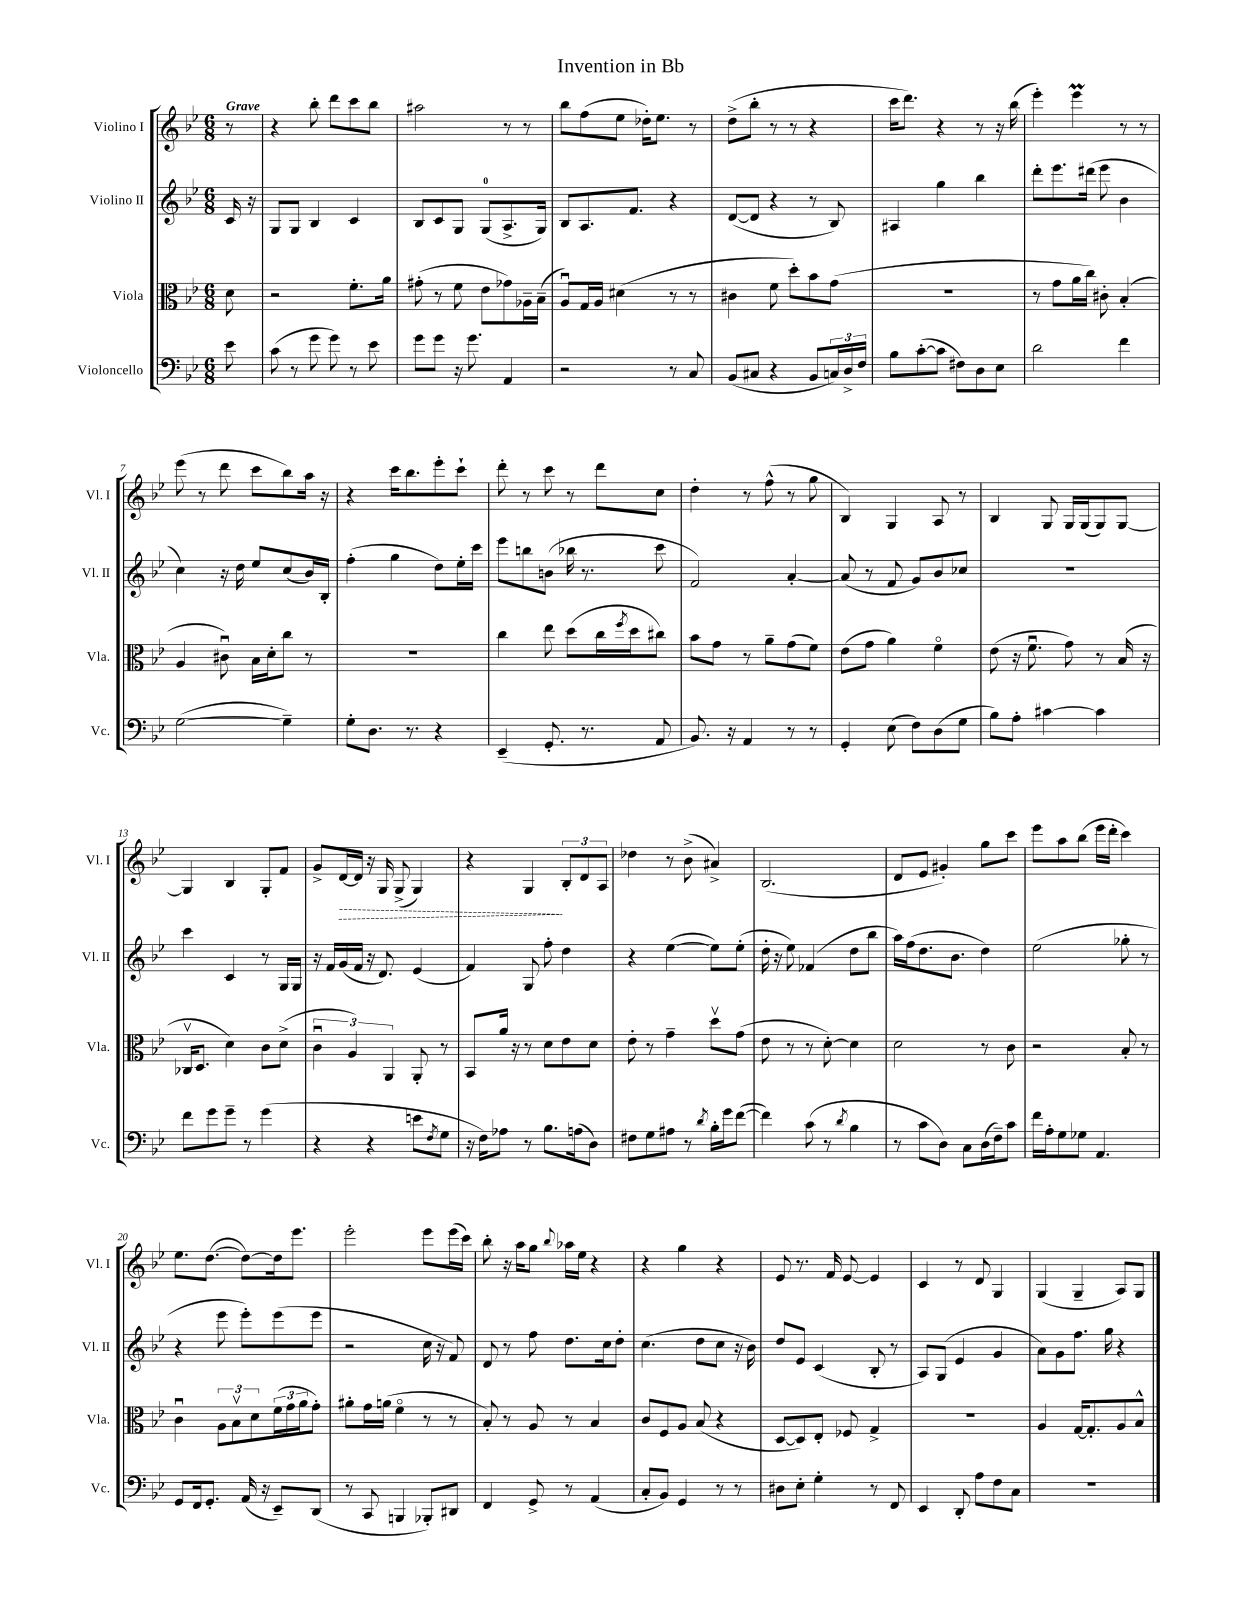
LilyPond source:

\header { title = "Invention in Bb" }
<<
\new StaffGroup <<
\new Staff = "s0" \with { instrumentName = "Violino I" shortInstrumentName = "Vl. I" } {
    \clef treble \key bes \major \numericTimeSignature \time 6/8 \partial 8 \tempo "Grave"
    r8 |
    r4 bes''8-. d'''8 c'''8 bes''8 |
    ais''2 r8 r8 |
    bes''8 f''8( ees''8 des''16-.) ees''8. r8 |
    d''8->( bes''8-. r8 r8 r4 |
    c'''16 d'''8.) r4 r8 r16 bes''16( |
    ees'''4-.) ees'''4\prall r8 r8 |
    ees'''8( r8 d'''8 c'''8 bes''8) a''16 r16 |
    r4 c'''16 bes''8. ees'''8-. c'''8-! |
    d'''8-. r8 c'''8 r8 d'''8 c''8 |
    d''4-. r8 f''8-^( r8 g''8 |
    bes4) g4 a8 r8 |
    bes4 g8 g16 g16( g8) g8~ |
    g4 bes4 g8-. f'8 |
    g'8-> \once \override Hairpin.style = #'dashed-line d'16~\> d'16 r16 g16 g8->( g4) |
    r4 g4\! \tuplet 3/2 { bes8-. d'8 a8 } |
    des''4 r8 bes'8->( ais'4->) |
    bes2.( |
    d'8 ees'8 gis'4-.) g''8 c'''8 |
    ees'''8 a''8 bes''8( ees'''16 d'''16-. c'''4) |
    ees''8. d''8.~( d''8~) d''16 ees'''8. |
    ees'''2-. ees'''8 ees'''16( c'''16) |
    bes''8-. r16 a''16 g''8 \appoggiatura { bes''8 } aes''16 ees''16 r4 |
    r4 g''4 r4 |
    ees'8 r8. f'16 ees'8~ ees'4 |
    c'4 r8 d'8 g4 |
    g4( g4-- a8) g8 \bar "|." |
}
\new Staff = "s1" \with { instrumentName = "Violino II" shortInstrumentName = "Vl. II" } {
    \clef treble \key bes \major \numericTimeSignature \time 6/8 \partial 8
    c'16 r16 |
    g8 g8 bes4 c'4 |
    bes8 c'8 g8 g8-0( a8.-> g16) |
    bes8 a8. f'8. r4 |
    d'8~( d'8 r4 r8 bes8) |
    ais4 g''4 bes''4 |
    d'''8-. ees'''8. dis'''16( ees'''8 bes'4 |
    c''4) r16 d''16 ees''8 c''8( bes'16) bes16-. |
    f''4-.( g''4 d''8) ees''16-. c'''16 |
    ees'''8 b''8 b'8( bes''16 r8. c'''8 |
    f'2) a'4~-. |
    a'8( r8 f'8 g'8) bes'8 ces''8 |
    R2. |
    c'''4 c'4 r8 g16 g16 |
    r16 f'16 g'16( f'16 r16 d'8.) ees'4( |
    f'4) g8 f''8-. d''4 |
    r4 ees''4~( ees''8) ees''8-.( |
    d''16-. r16 ees''8) fes'4( d''8 bes''8 |
    a''16) f''16( d''8. bes'8. d''4) |
    ees''2( ges''8-. r8 |
    r4 ees'''8 ees'''8-.) ees'''8( ees'''8 |
    r2 c''16 r16 f'8) |
    d'8 r8 f''8 d''8. c''16 d''8-. |
    c''4.( d''8 c''8 r16 bes'16) |
    d''8 ees'8 c'4( bes8-. r8 |
    a8) g8( ees'4 g'4 |
    a'8) g'8 f''8. g''16 r4 \bar "|." |
}
\new Staff = "s2" \with { instrumentName = "Viola" shortInstrumentName = "Vla." } {
    \clef alto \key bes \major \numericTimeSignature \time 6/8 \partial 8
    d'8 |
    r2 f'8.-. a'16 |
    gis'8-.( r8 f'8 ees'8 ges'8) aes16-- bes16--( |
    a8\downbow) g16 a16 dis'4( r8 r8 |
    cis'4 f'8 d''8-.) bes'8 g'8( |
    R2. |
    r8 g'8 a'16 c''16) cis'8-. bes4-.( |
    a4 cis'8\downbow) bes16 d'16-. c''8 r8 |
    R2. |
    c''4 ees''8 d''8( c''16 \acciaccatura { f''8 } d''16 cis''8) |
    bes'8 g'8 r8 a'8-- g'8( f'8) |
    ees'8( g'8 a'4) f'4\flageolet |
    ees'8( r16 f'8.\downbow g'8) r8 bes16( r16 |
    ces16\upbow d8. d'4) c'8 d'8->( |
    \tuplet 3/2 { c'4\downbow a4) a,4 } a,8-. r8 |
    bes,8 a'16 r16 r8 d'8 ees'8 d'8 |
    ees'8-. r8 g'4-- d''8\upbow g'8( |
    ees'8 r8 r8 d'8~-.) d'4 |
    d'2 r8 c'8 |
    r2 bes8-. r8 |
    c'4\downbow \tuplet 3/2 { a8 bes8\upbow d'8 } \tuplet 3/2 { f'16( g'16 a'16 } g'8-.) |
    ais'8-. g'16 a'16( f'4\flageolet r8 r8 |
    bes8-.) r8 a8 r8 bes4 |
    c'8 f8 a8 bes8( r4 |
    d8~ d8) ees8-. fes8 g4-> |
    R2. |
    a4 g16~ g8.-. a8 bes8-^ \bar "|." |
}
\new Staff = "s3" \with { instrumentName = "Violoncello" shortInstrumentName = "Vc." } {
    \clef bass \key bes \major \numericTimeSignature \time 6/8 \partial 8
    ees'8 |
    c'8( r8 g'8 g'8) r8 ees'8 |
    g'8 g'8 r16 g'8. a,4 |
    r2 r8 c8 |
    bes,8( cis8 r4 bes,8 \tuplet 3/2 { c16) d16-> f16 } |
    bes8 c'8~-.( c'8 fis8) d8 ees8 |
    d'2 f'4 |
    g2~( g4--) |
    g8-. d8. r8. r4 |
    ees,4--( g,8.-. r8. a,8 |
    bes,8.) r16 a,4 r8 r8 |
    g,4-. ees8( f8) d8( g8 |
    bes8) a8-. cis'4~ cis'4 |
    f'8 g'8 g'8-- r8 g'4( |
    r4 r4 e'8 \acciaccatura { f8 } g8 |
    r16 f16) aes8 r8 bes8. a16( d8) |
    fis8 g8 ais8 r8 \acciaccatura { d'8 } bes16-. g'16 f'8~( |
    f'4) c'8( r8 \acciaccatura { d'8 } bes4 |
    r8 c'8 d8) c8 d16( f16--) c'8 |
    f'16 a16-. g8 ges8 a,4. |
    g,8 f,16 g,8.-. a,16( r16 ees,8--) d,8( |
    r8 c,8 b,,4 bes,,8-.) dis,8 |
    f,4 g,8-> r8 a,4( |
    c8-. bes,8) g,4 r8 r8 |
    dis8 ees8-. g4-. r8 f,8 |
    ees,4 d,8-. a8 f8 c8 |
    R2. \bar "|." |
}
>>
>>
